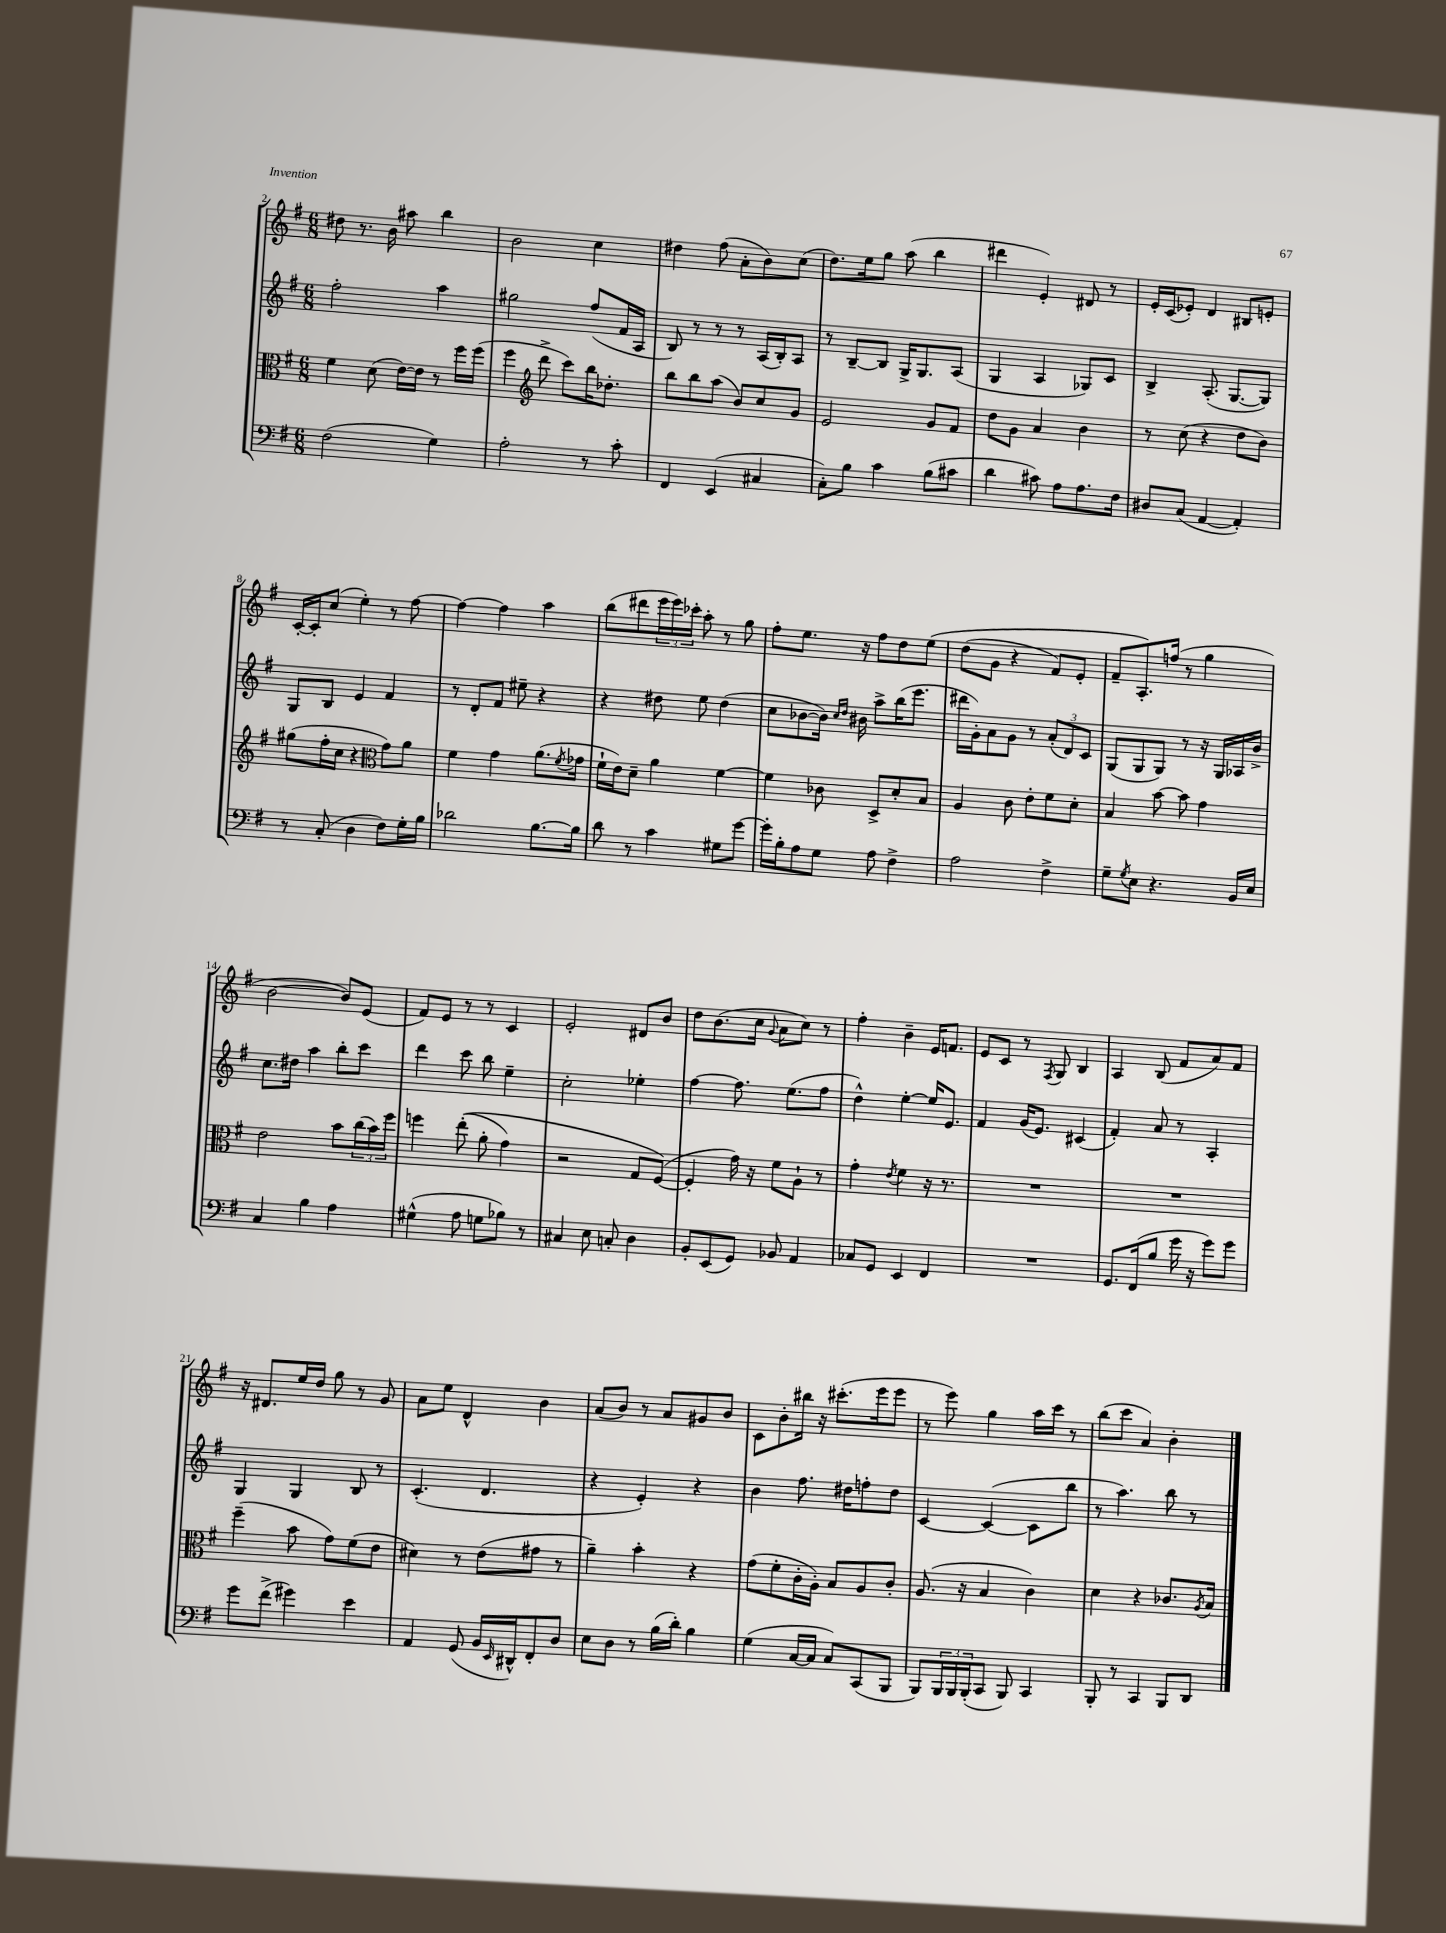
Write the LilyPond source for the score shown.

<<
\new StaffGroup <<
\new Staff = "s0" {
    \clef treble \key g \major \numericTimeSignature \time 6/8
    dis''8 r8. b'16 ais''8 b''4 |
    b'2 c''4 |
    dis''4 fis''8( a'8-. b'8) c''8( |
    d''8.) e''16 g''8 a''8( b''4 |
    dis'''4 e'4-.) dis'8 r8 |
    e'16-. c'16( ees'8-.) d'4 bis8 e'8-. |
    c'16~-. c'16-. c''8( e''4-.) r8 fis''8~ |
    fis''4~ fis''4 a''4 |
    b''8( dis'''8 \tuplet 3/2 { e'''16 e'''16) ces'''16-. } a''8-. r8 g''8 |
    fis''8-. e''8. r16 fis''8 d''8 e''8\( |
    d''8( g'8 r4 fis'8) e'8-. |
    fis'8-- a8.-.\) f''16( r8 g''4 |
    b'2~ b'8) e'8( |
    fis'8) e'8 r8 r8 c'4 |
    e'2-. dis'8 b'8 |
    d''8 b'8.( c''16 \appoggiatura { g'8 } a'8 c''8) r8 |
    fis''4-. b'4-- e'16 f'8. |
    e'8 c'8 r8 \acciaccatura { fis8 } g8 b4 |
    a4 b8( fis'8 a'8) fis'8 |
    r16 dis'8. e''16 d''16 g''8 r8 g'8 |
    a'8 e''8 d'4-^ b'4 |
    a'8( b'8) r8 a'8 gis'8 b'8 |
    c'8 b'8-. bis''16 r16 cis'''8.-.( e'''16 e'''8 |
    r8 e'''8) g''4 a''16 c'''16 r8 |
    b''8( c'''8 a'4) b'4-. \bar "|." |
}
\new Staff = "s1" {
    \clef treble \key g \major \numericTimeSignature \time 6/8
    fis''2-. a''4 |
    gis''2 fis''8( fis'16 a16 |
    b8) r8 r8 r8 a16( b16-.) a8 |
    r8 b8~-- b8 g16-> g8. a8( |
    g4 a4 ges8) c'8 |
    b4-> a8.-.( g8.~ g8) |
    g8 b8 e'4 fis'4 |
    r8 d'8-. fis'8 eis''8-- r4 |
    r4 dis''8 e''8 dis''4( |
    c''8 bes'8~ bes'16) \grace { c''16 d''16 } bis'16 a''8-> b''16( e'''8. |
    dis'''16 g'16-.) a'8 g'8 r8 \tuplet 3/2 { a'8-.( d'8) c'8 } |
    g8( g8 g8) r8 r16 g16 aes16 b'16-> |
    c''8. dis''16 a''4 b''8-. c'''8 |
    d'''4 c'''8 b''8 e''4-- |
    c''2-. ees''4-. |
    fis''4~ fis''8. e''8.( fis''8 |
    d''4-^) e''4~-. e''16 e'8. |
    fis'4 g'16( e'8.) cis'4( |
    fis'4-.) a'8 r8 a4-. |
    g4 g4 b8 r8 |
    c'4.-.( d'4. |
    r4 e'4-.) r4 |
    b'4 fis''8. dis''16 f''8-. dis''8 |
    c'4~ c'4~( c'8 b''8 |
    r8 a''4.) b''8 r8 \bar "|." |
}
\new Staff = "s2" {
    \clef alto \key g \major \numericTimeSignature \time 6/8
    fis'4 d'8( e'16~) e'16 r8 fis''16 fis''16( |
    fis''4 \clef treble d'''8-> c'''8) b''16 des''8.-. |
    b''8 b''8 a''8( b'8) c''8 g'8 |
    e'2 g'8 fis'8 |
    d''8 g'8 a'4 b'4 |
    r8 c''8( r4 d''8 b'8) |
    gis''8( fis''16-. c''16 r4 \clef alto g'8) a'8 |
    fis'4 g'4 a'8.( \acciaccatura { fis'8 } ges'16 |
    fis'16-! e'16) d'8-- a'4 fis'4~ |
    fis'4 ces'8 d8-> d'8-. b8 |
    a4 c'8 e'8-. fis'8 d'8-. |
    b4 b'8~ b'8 g'4 |
    e'2 b'8 \tuplet 3/2 { c''16( b'16) fis''16 } |
    f''4 e''8-.(\( a'8-. g'4) |
    r2 g8 fis8~(\) |
    fis4-. g'16) r16 fis'8 a8-! r8 |
    g'4-. \acciaccatura { e'8 } fis'4 r16 r8. |
    R2. |
    R2. |
    fis''4--( b'8 g'8) fis'8( e'8 |
    dis'4) r8 e'8( gis'8 r8 |
    a'4--) b'4-. r4 |
    g'8( fis'8-. c'16-. a16-.) b8 a8 c'8-. |
    a8.( r16 b4 c'4) |
    d'4 r4 ces'8. \acciaccatura { a8 } b16 \bar "|." |
}
\new Staff = "s3" {
    \clef bass \key g \major \numericTimeSignature \time 6/8
    fis2( g4) |
    a2-. r8 c'8-. |
    fis,4 e,4( cis4 |
    c8-.) b8 c'4 b8( cis'8 |
    d'4 cis'8) a8 a8. fis16 |
    dis8 c8( a,4~ a,4-.) |
    r8 c8-.( d4 fis8) g16-. b16 |
    des'2 b8.~ b16 |
    d'8 r8 c'4 gis8 g'8~ |
    g'16-. b16-. a8 g8 a8 fis4-> |
    a2 fis4-> |
    g8-- \acciaccatura { g8 } e8 r4. b,16 e16 |
    c4 b4 a4 |
    gis4-^( a8 g8 bes8) r8 |
    cis4 e8 c8-. d4 |
    b,8-. e,8( g,8) bes,8 a,4 |
    ces8 g,8 e,4 fis,4 |
    R2. |
    g,8. fis,16( b8 g'16 r16 g'8) g'8 |
    g'8 fis'8->( gis'4) e'4 |
    a,4 g,8( b,16 \grace { e,16 } dis,16-^) fis,8-. d8 |
    e8 d8 r8 b16( d'16-.) b4 |
    g4( c16~ c16 c8) c,8( b,,8 |
    b,,8) \tuplet 3/2 { b,,16 b,,16 b,,16-.( } c,8 b,,8) c,4 |
    b,,8-. r8 c,4 b,,8 d,8 \bar "|." |
}
>>
>>
\layout { \context { \Score currentBarNumber = #2 } }
